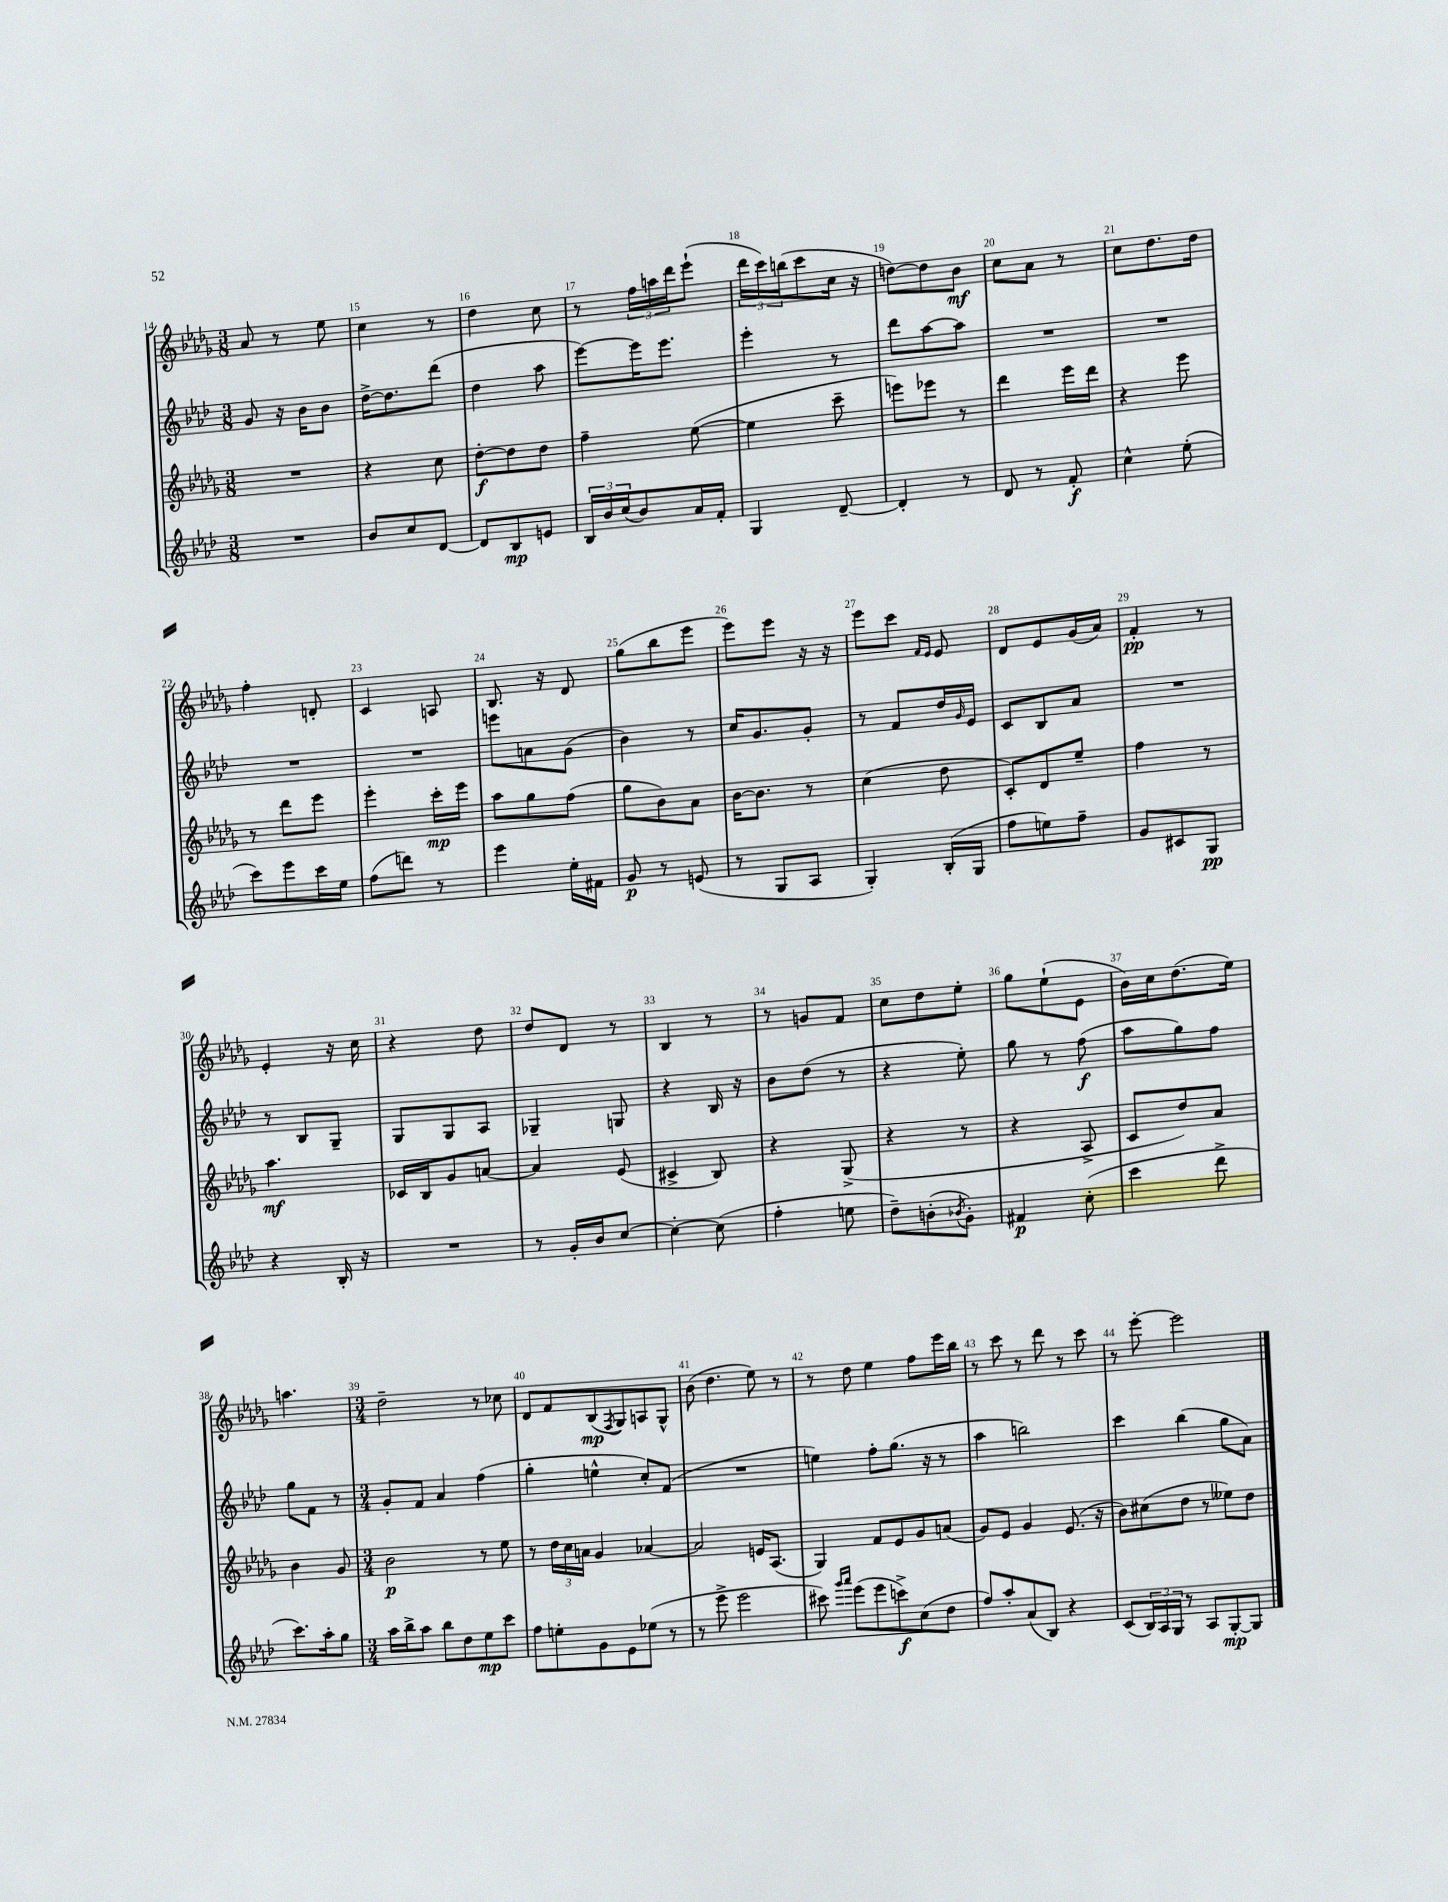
<<
\new StaffGroup <<
\new Staff = "s0" {
    \clef treble \key des \major \numericTimeSignature \time 3/8
    aes'8 r8 ees''8 |
    c''4 r8 |
    des''4 c''8 |
    r8 \tuplet 3/2 { f''16 a''16 des'''16 } ees'''8-!( |
    \tuplet 3/2 { des'''16 c'''16) b''16( } c'''8 c''16 r16 |
    d''8~) d''8 bes'8\mf |
    c''8 aes'8 r8 |
    c''8 des''8. des''16 |
    f''4-. d'8-. |
    c'4 a8 |
    bes8. r16 des'8 |
    ges''8( bes''8 ees'''8 |
    ees'''8) ees'''8 r16 r16 |
    ees'''8 c'''8 \grace { f'16 ees'16 } ees'8 |
    des'8 ees'8 ges'16( aes'16) |
    f'4-.\pp r8 |
    ees'4-. r16 c''16 |
    r4 des''8 |
    des''8 des'8 r8 |
    bes4 r8 |
    r8 g'8 f'8 |
    c''8 des''8 ees''8-. |
    ges''8 ees''8-!( ees'8 |
    bes'16) c''16 des''8.( ees''16) |
    a''4. |
    \numericTimeSignature \time 3/4 des''2-- r8 ces''8 |
    des'8 f'8 bes8\mp( \acciaccatura { f8 } ges8) a8 ges8-^ |
    bes'8( des''4. ees''8) r8 |
    r8 des''8 ees''4 f''8 ees'''16 bes''16 |
    r8 c'''8 r8 des'''8 r8 c'''8 |
    r8 ees'''8~-. ees'''2 \bar "|." |
}
\new Staff = "s1" {
    \clef treble \key aes \major \numericTimeSignature \time 3/8
    g'8 r16 bes'16 bes'8 |
    des''16~-> des''8. des'''8( |
    des''4 aes''8 |
    ees'''8~) ees'''16 ees'''8. |
    ees'''4-. r8 |
    des'''8 aes''8~ aes''8 |
    R4. |
    R4. |
    R4. |
    R4. |
    e'''8 a'8 g'8( |
    bes'4) r8 |
    c''16 g'8. g'8-. |
    r8 f'8 des''16 \grace { g'16 } ees'16 |
    c'8 bes8 aes'8 |
    R4. |
    r8 bes8 g8-- |
    g8 g8 aes8 |
    ges4-- g8 |
    r4 bes16 r16 |
    bes'8 des''8( r8 |
    r4 ees''8-.) |
    g''8 r8 f''8\f( |
    aes''8 g''8) f''8 |
    g''8 f'8 r8 |
    \numericTimeSignature \time 3/4 g'8-. f'8 aes'4 f''4( |
    g''4-. e''4-^ c''8-.) f'8( |
    R2. |
    e''4) f''8-. g''8.( r16 r8 |
    aes''4 b''2) |
    c'''4 bes''4( g''8 aes'8) \bar "|." |
}
\new Staff = "s2" {
    \clef treble \key des \major \numericTimeSignature \time 3/8
    R4. |
    r4 c''8 |
    des''8~-.\f des''8 des''8 |
    f''4-- ees''8~( |
    ees''4 c'''8-- |
    e'''8) ees'''8 r8 |
    des'''4 ees'''16 des'''16 |
    r4 ees'''8 |
    r8 des'''8 ees'''8 |
    ees'''4-. c'''16-.\mp ees'''16 |
    aes''8 ges''8 f''8( |
    ges''8 bes'8) aes'8 |
    bes'16~ bes'8. r8 |
    c''4( des''8 |
    c'8-.) des'8 ees''8-- |
    f''4 r8 |
    aes''4.\mf |
    ces'16 bes16 ges'8 a'8~ |
    a'4 ees'8( |
    cis'4-> bes8) |
    r4 ges8->( |
    r4 r8 |
    r4 aes8-> |
    c'8 des''8) aes'8 |
    bes'4 ges'8 |
    \numericTimeSignature \time 3/4 bes'2\p r8 ees''8 |
    r8 \tuplet 3/2 { des''16 c''16 a'16 } ges'4 aes'4~ |
    aes'2 e'16 aes8.( |
    ges4) f'8 ees'8 ges'8 a'8( |
    ges'8) ees'8 ges'4 ees'8.( r16 |
    bes'8) cis''8( des''8 r8 eeses''8) des''8 \bar "|." |
}
\new Staff = "s3" {
    \clef treble \key aes \major \numericTimeSignature \time 3/8
    R4. |
    bes'8 c''8 des'8~ |
    des'8 bes8\mp e'8 |
    \tuplet 3/2 { bes16 bes'16 c''16( } bes'8) aes'16 f'16-. |
    g4 des'8~-- |
    des'4-. r8 |
    des'8 r8 f'8-.\f |
    c''4-^ ees''8-.( |
    c'''8) ees'''8 c'''16 ees''16 |
    f''8( d'''8) r8 |
    ees'''4 ees''16-. fis'16 |
    g'8\p r8 e'8( |
    r8 g8 aes8 |
    g4-.) bes16-.( g16 |
    f''8 e''8) f''8-- |
    g'8 cis'8 g8\pp |
    r4 bes16-. r16 |
    R4. |
    r8 g'16-. bes'16 c''8~ |
    c''4~-. c''8( |
    f''4-. e''8 |
    des''8--) b'8-.( \acciaccatura { bes'8 } g'8-.) |
    fis'4\p c''8-.( |
    c'''4 des'''8-> |
    c'''8.) aes''16-. g''8 |
    \numericTimeSignature \time 3/4 aes''16 bes''16-> aes''8 bes''8 des''8 ees''8\mp c'''8 |
    f''8 e''8-. g'8 ees'8 ees''8( r8 |
    r8 ees'''8-> ees'''2 |
    cis'''8) \grace { g'''16 aes'''16 } ees'''8( ees'''8 c'''8->\f) c''8( des''8 |
    f''8) aes''8-. aes'8( bes8) r4 |
    c'8( \tuplet 3/2 { bes16) aes16 g16 } r8 aes8 g8~-.\mp g8 \bar "|." |
}
>>
>>
\layout { \context { \Score currentBarNumber = #14 \override BarNumber.break-visibility = ##(#f #t #t) barNumberVisibility = #all-bar-numbers-visible } }
